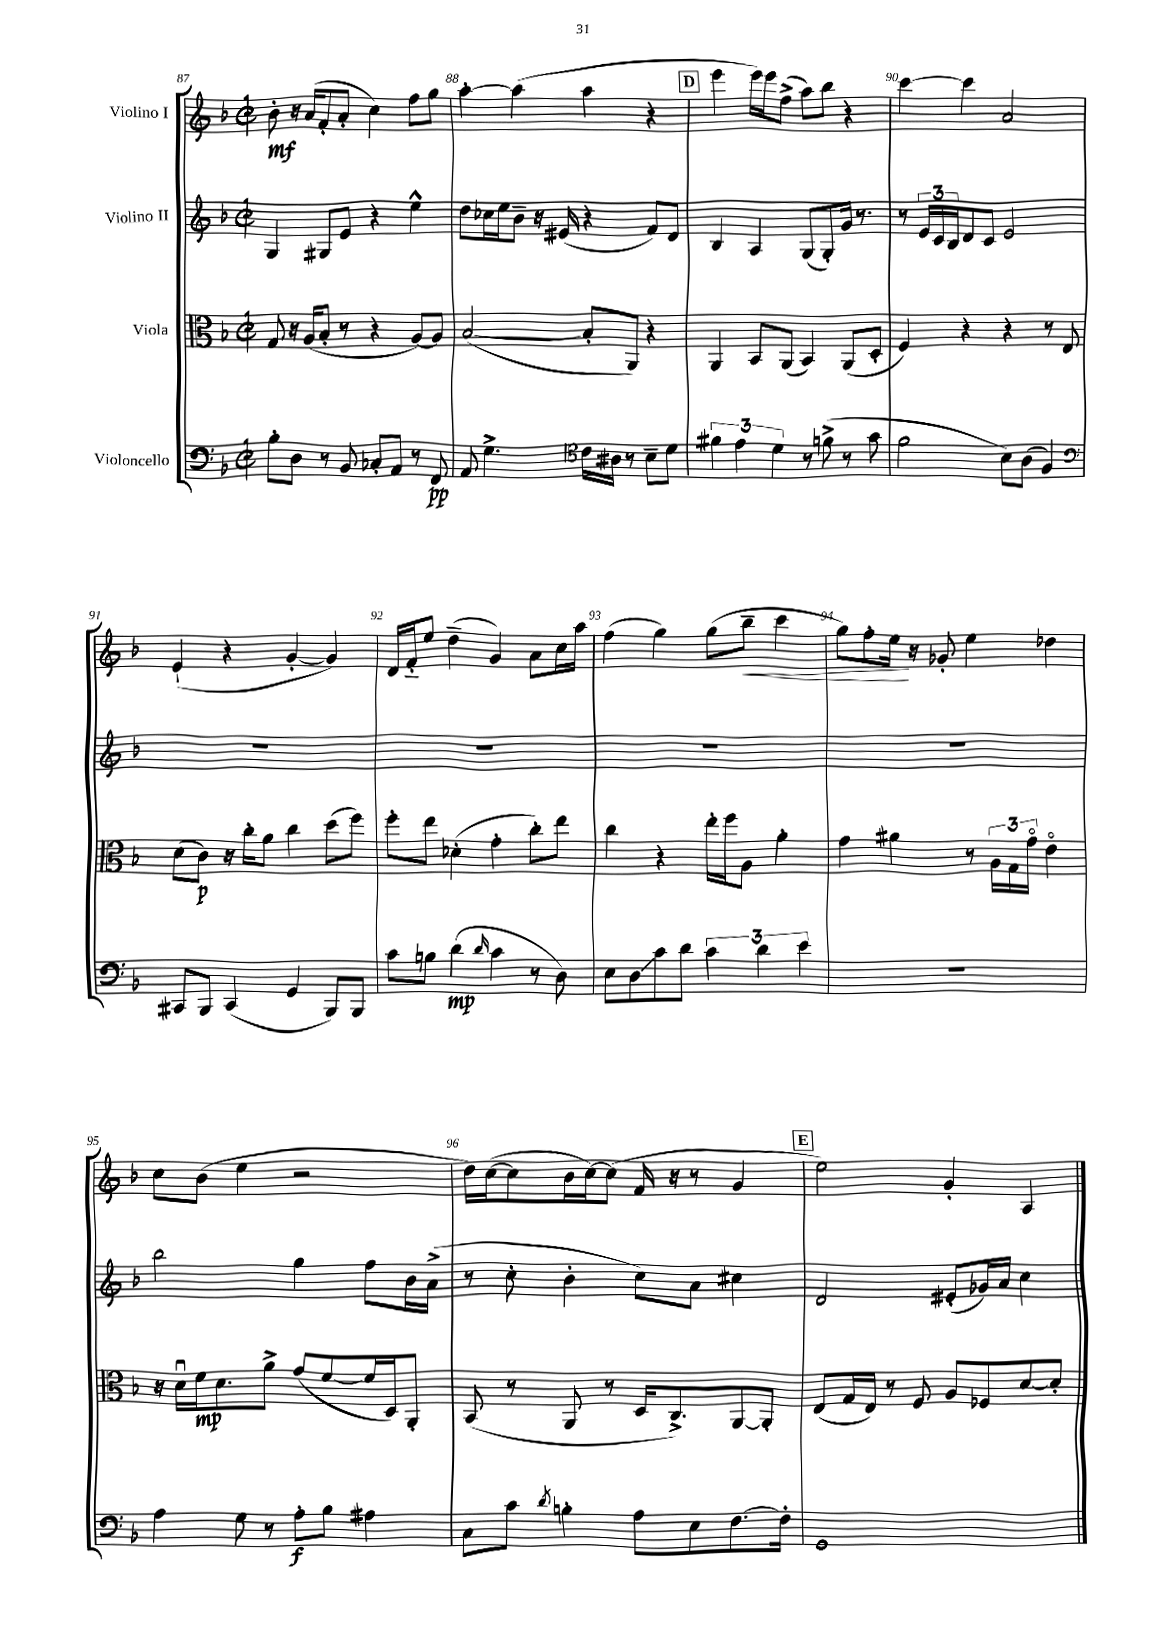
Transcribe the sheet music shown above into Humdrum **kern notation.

**kern	**kern	**kern	**kern
*staff4	*staff3	*staff2	*staff1
*clefF4	*clefC3	*clefG2	*clefG2
*k[b-]	*k[b-]	*k[b-]	*k[b-]
*M2/2	*M2/2	*M2/2	*M2/2
*met(c|)	*met(c|)	*met(c|)	*met(c|)
8B-'	8G	4G	8b-'
8D	16r	.	16r
.	(16A	.	(16a
8r	8B-'	8G#	8f'
8BB-	8r	8e	8a'
8C-'	4r	4r	4cc)
8AA	.	.	.
8r	[8A)	4ee^^	8ff
8FF	8A]	.	8gg
=	=	=	=
8AA	([2B-	8dd	[4aa'
4.G^	.	16cc-	.
.	.	16ee	.
.	.	8b-~	(4aa]
.	.	16r	.
.	.	(16e#	.
*clefC4	*	*	*
16c	8B-']	4r	4aa
16A#	.	.	.
8r	8AA)	.	.
8B-~	4r	8f)	4r
8d	.	8d	.
=	=	=	=
6f#	4AA	4B-	4eee
6e	.	.	.
.	8BB-	4A	16eee)
.	.	.	16eee
6d	.	.	.
.	(8AA	.	(8ff^
8r	4BB-)	(8G	8aa)
(8f^	.	8G')	8bb-
8r	(8AA	16g	4r
.	.	8.r	.
8g	8D'	.	.
=	=	=	=
2f	4F)	8r	[4ccc
.	.	24e	.
.	.	24c	.
.	.	24B-	.
.	4r	8d	4ccc]
.	.	8c	.
8B-)	4r	2e	2a
(8A	.	.	.
4F)	8r	.	.
.	8E	.	.
=	=	=	=
*clefF4	*	*	*
8CC#	(8d	1r	(4e`
8BBB-	8c)	.	.
(4CC#	16r	.	4r
.	16cc'	.	.
.	8a	.	.
4GG	4cc	.	[4g'
8BBB-)	(8dd	.	4g])
8BBB-	8ff)	.	.
=	=	=	=
8c	8ff'	1r	16d
.	.	.	16f'~
8B	8ee	.	8ee
(4d	(4d-'	.	(4dd~
16qqd	.	.	.
4c	4g'	.	4g)
8r	8cc')	.	8a
8D)	8ee	.	16cc
.	.	.	16aa
=	=	=	=
8E	4cc	1r	(4ff
8D	.	.	.
8c	4r	.	4gg)
8d	.	.	.
6c	16ee'	.	(8gg
.	16ff	.	.
.	8A	.	8bb-~
6d	.	.	.
.	4a'	.	4ccc
6e	.	.	.
=	=	=	=
1r	4g	1r	8gg)
.	.	.	8ff'
.	4a#	.	16ee
.	.	.	16r
.	.	.	8g-'
.	8r	.	4ee
.	24A	.	.
.	24G	.	.
.	24go	.	.
.	4eo	.	4dd-
=	=	=	=
4A	16r	2bb-	8cc
.	16du	.	.
.	16f	.	(8b-
.	8.d	.	.
8G	.	.	4ee
8r	8a^	.	.
8A'	(8g	4gg	2r
8B-	[8f	.	.
4A#	16f]	8ff	.
.	16D)	.	.
.	8AA'	16b-	.
.	.	(16a^	.
=	=	=	=
8C	(8BB-	8r	16dd)
.	.	.	([16cc
8c	8r	8cc'	8cc]
8qd	.	.	.
4B'	8AA	4b-'	16b-
.	.	.	[16cc)
.	8r	.	(8cc]
8A	16D	8cc)	16f
.	8.C^)	.	16r
8E	.	8a	8r
[8.F	[8AA	4cc#	4g
.	8AA']	.	.
16F']	.	.	.
=	=	=	=
1GG	(8E	2d	2ee)
.	16G	.	.
.	16E)	.	.
.	8r	.	.
.	8F	.	.
.	8A	(8e#'	4g'
.	8F-	16g-)	.
.	.	16a	.
.	[8d	4cc	4A
.	8d']	.	.
==	==	==	==
*-	*-	*-	*-
